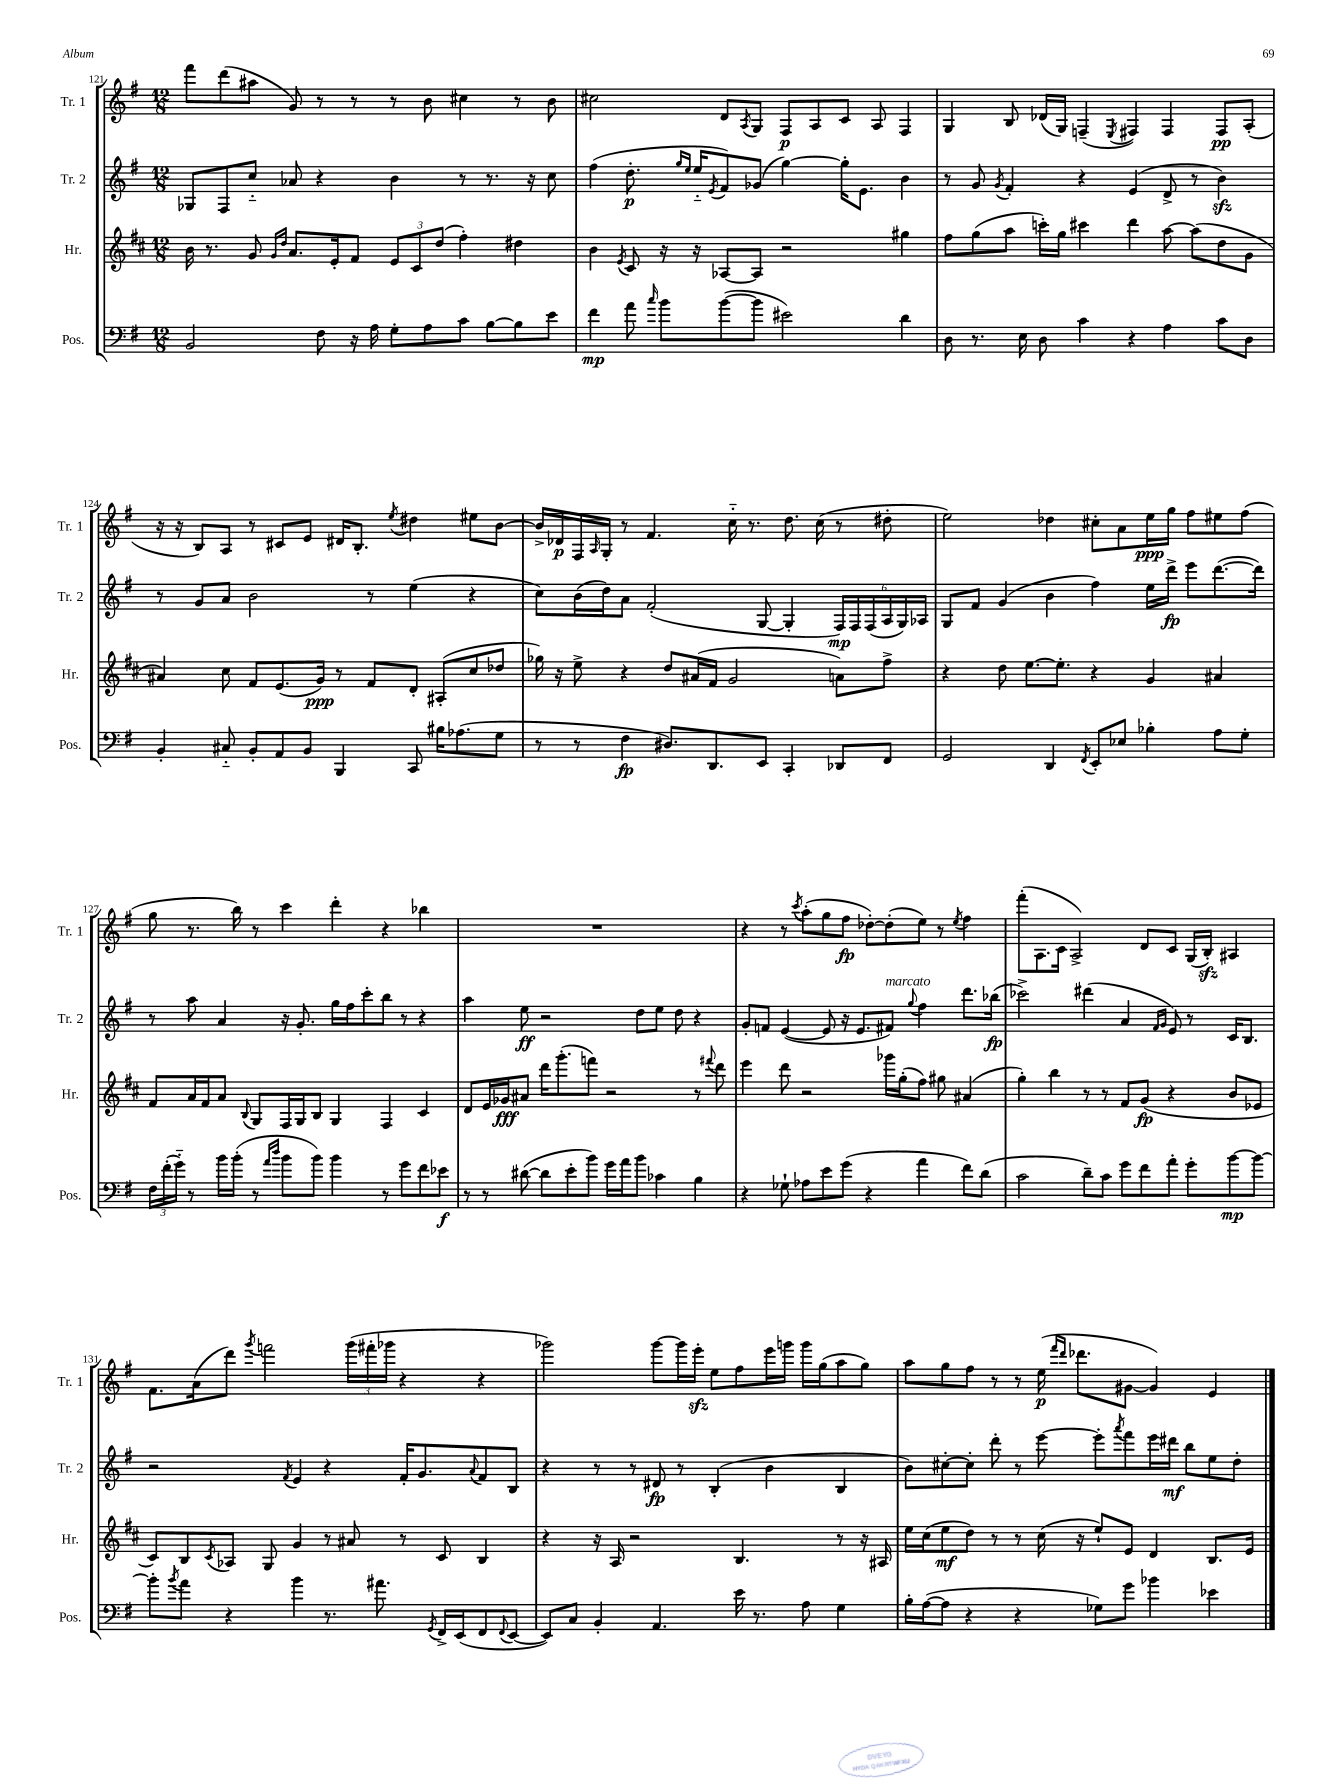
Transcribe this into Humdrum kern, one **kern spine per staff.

**kern	**dynam	**kern	**dynam	**kern	**dynam	**kern	**dynam
*part4	*part4	*part3	*part3	*part2	*part2	*part1	*part1
*staff4	*staff4	*staff3	*staff3	*staff2	*staff2	*staff1	*staff1
*I"Pos.	*	*I"Hr.	*	*I"Tr. 2	*	*I"Tr. 1	*
*I'Pos.	*	*I'Hr.	*	*I'Tr. 2	*	*I'Tr. 1	*
*clefF4	*	*clefG2	*	*clefG2	*	*clefG2	*
*k[f#]	*	*k[f#c#]	*	*k[f#]	*	*k[f#]	*
*M12/8	*	*M12/8	*	*M12/8	*	*M12/8	*
=121	=121	=121	=121	=121	=121	=121	=121
2BB/	.	16b\	.	8G-X/L	.	8fff#\L	.
.	.	8.r	.	.	.	.	.
.	.	.	.	8F#/	.	(8ddd\	.
.	.	8g/	.	8cc/J	.	8aa#X\J	.
.	.	16qqg/LL	.	.	.	.	.
.	.	16qqdd/JJ	.	.	.	.	.
.	.	8.a/L	.	8a-X/	.	8g/)	.
8F#\	.	.	.	4r	.	8r	.
.	.	16e'/k	.	.	.	.	.
16r	.	8f#/J	.	.	.	8r	.
16A\	.	.	.	.	.	.	.
8G'\L	.	12e/L	.	4b\	.	8r	.
.	.	12c#/	.	.	.	.	.
8A\	.	.	.	.	.	8b\	.
.	.	(12dd/J	.	.	.	.	.
8c\J	.	4ff#'\)	.	8r	.	4cc#X\	.
[8B\L	.	.	.	8.r	.	.	.
8B\]	.	4dd#X\	.	.	.	8r	.
.	.	.	.	16r	.	.	.
8e\J	.	.	.	8cc\	.	8b\	.
=122	=122	=122	=122	=122	=122	=122	=122
4f#\	mp	4b\	.	(4ff#\	.	2cc#X\	.
.	.	8qe/	.	.	.	.	.
8a\	.	8c#/	.	8.dd'\	p	.	.
16qqcc/	.	.	.	.	.	.	.
8b\L	.	16r	.	.	.	.	.
.	.	.	.	16qqgg/LL	.	.	.
.	.	.	.	16qqee/JJ	.	.	.
.	.	16r	.	16ee/KL	.	.	.
.	.	.	.	8qe/	.	.	.
([8b\	.	[8A-X/L	.	8f#/)	.	8d/L	.
.	.	.	.	.	.	8qA/	.
8b\J]	.	8A-/J]	.	(8g-X/J	.	8G/J	.
2e#X\)	.	2r	.	[4gg\)	.	8F#/L	p
.	.	.	.	.	.	8A/	.
.	.	.	.	16gg'\KL]	.	8c/J	.
.	.	.	.	8.e\J	.	.	.
.	.	.	.	.	.	8A/	.
4d\	.	4gg#X\	.	4b\	.	4F#/	.
=123	=123	=123	=123	=123	=123	=123	=123
8D\	.	8ff#\L	.	8r	.	4G/	.
8.r	.	(8gg\	.	8g/	.	.	.
.	.	.	.	8qg/	.	.	.
.	.	8aa\J	.	4f#'/	.	8B/	.
16E\	.	.	.	.	.	.	.
8D\	.	16cccn'\LL)	.	.	.	(16d-X/LL	.
.	.	16gg\JJ	.	.	.	16G/JJ)	.
4c\	.	4ccc#X\	.	4r	.	(4Fn~/	.
.	.	.	.	.	.	8qE/	.
4r	.	4ddd\	.	(4e/	.	4F#X/)	.
4A\	.	[8aa\	.	8d^/	.	4F#/	.
.	.	(8aa\L]	.	8r	.	.	.
8c\L	.	8dd\	.	4bzz\)	.	8F#/L	pp
8D\J	.	8g\J	.	.	.	(8A'/J	.
!!LO:LB:g=z
=124	=124	=124	=124	=124	=124	=124	=124
4BB'/	.	4a#X/)	.	8r	.	16r	.
.	.	.	.	.	.	16r	.
.	.	.	.	8g/L	.	8B/L)	.
8C#X/	.	8cc#\	.	8a/J	.	8A/J	.
8BB'/L	.	8f#/L	.	2b\	.	8r	.
8AA/	.	(8.e/	.	.	.	8c#X/L	.
8BB/J	.	.	.	.	.	8e/J	.
.	.	16g/Jk)	ppp	.	.	.	.
4BBB/	.	8r	.	.	.	16d#X/KL	.
.	.	.	.	.	.	8.B'/J	.
.	.	8f#/L	.	8r	.	.	.
.	.	.	.	.	.	8qee/	.
8CC/	.	8d'/J	.	(4ee\	.	4dd#X\	.
16B#X\KL	.	(8A#X'/L	.	.	.	.	.
(8.A-X\	.	.	.	.	.	.	.
.	.	8cc#/	.	4r	.	8ee#X\L	.
8G\J	.	8dd-X/J	.	.	.	[8b\J	.
=125	=125	=125	=125	=125	=125	=125	=125
8r	.	16gg-X\)	.	8cc\L)	.	16b^/LL]	.
.	.	16r	.	.	.	16d-X/	p
8r	.	8ee^\	.	(16b\L	.	16F#/	.
.	.	.	.	.	.	16qqA/	.
.	.	.	.	16dd\J)	.	16G'/JJ	.
4F#\	fp	4r	.	8a\J	.	8r	.
.	.	.	.	(2f#'/	.	4.f#/	.
8.D#X/L)	.	8dd/L	.	.	.	.	.
.	.	(16a#X/L	.	.	.	.	.
8.DD/	.	16f#/JJ	.	.	.	.	.
.	.	2g/	.	.	.	16cc\	.
.	.	.	.	.	.	8.r	.
8EE/J	.	.	.	[8G/	.	.	.
4CC'/	.	.	.	4G'/]	.	8.dd\	.
.	.	.	.	.	.	(16cc\	.
8DD-X/L	.	8an\L)	.	24F#/LL)	mp	8r	.
.	.	.	.	24F#/	.	.	.
.	.	.	.	(24F#/	.	.	.
8FF#/J	.	8ff#^\J	.	24A/	.	8dd#X'\	.
.	.	.	.	24G/)	.	.	.
.	.	.	.	24A-X/JJ	.	.	.
=126	=126	=126	=126	=126	=126	=126	=126
2GG/	.	4r	.	8G/L	.	2ee\)	.
.	.	.	.	8f#/J	.	.	.
.	.	8dd\	.	(4g/	.	.	.
.	.	[8.ee\L	.	.	.	.	.
4DD/	.	.	.	4b\	.	4dd-X\	.
.	.	8.ee'\J]	.	.	.	.	.
8qFF#/	.	.	.	.	.	.	.
8EE'/L	.	4r	.	4ff#\)	.	8cc#X'\L	.
8E-X/J	.	.	.	.	.	8a\	.
4B-X'\	.	4g/	.	16ee\LL	.	16ee\L	ppp
.	.	.	.	16ddd^\JJ	fp	16gg\JJ	.
.	.	.	.	8eee\L	.	8ff#\L	.
8A\L	.	4a#X/	.	([8.ddd\	.	8ee#X\	.
8G'\J	.	.	.	.	.	(8ff#\J	.
.	.	.	.	16ddd\Jk])	.	.	.
!!LO:LB:g=z
=127	=127	=127	=127	=127	=127	=127	=127
24F#\LL	.	8f#/L	.	8r	.	8gg\	.
(24f#'\	.	.	.	.	.	.	.
24g\JJ)	.	.	.	.	.	.	.
8r	.	16a/L	.	8aa\	.	8.r	.
.	.	16f#/J	.	.	.	.	.
16b\LL	.	8a/J	.	4a/	.	.	.
(16b'\JJ	.	.	.	.	.	16bb\)	.
.	.	8qqB/	.	.	.	.	.
8r	.	8G/L	.	.	.	8r	.
16qqa/LL	.	.	.	.	.	.	.
16qqdd/JJ	.	.	.	.	.	.	.
8b\L	.	16F#/L	.	16r	.	4ccc\	.
.	.	16G/J	.	8.g'/	.	.	.
8b\J)	.	8B/J	.	.	.	.	.
4b\	.	4G/	.	16gg\LL	.	4ddd'\	.
.	.	.	.	16ff#\J	.	.	.
.	.	.	.	8ccc'\	.	.	.
8r	.	4F#/	.	8bb\J	.	4r	.
8g\L	.	.	.	8r	.	.	.
8f#\	.	4c#/	.	4r	.	4bb-X\	.
8e-X\J	f	.	.	.	.	.	.
=128	=128	=128	=128	=128	=128	=128	=128
8r	.	8d/L	.	4aa\	.	1.r	.
8r	.	16e/L	.	.	.	.	.
.	.	16g-X/J	fff	.	.	.	.
([8d#X\	.	8a#X/J	.	8ee\	ff	.	.
8d#\L]	.	16ddd\KL	.	2r	.	.	.
.	.	(8.ggg'\	.	.	.	.	.
8e'\	.	.	.	.	.	.	.
8b\J)	.	8fffn\J)	.	.	.	.	.
16g\LL	.	2r	.	.	.	.	.
16a\J	.	.	.	.	.	.	.
8b\J	.	.	.	8dd\L	.	.	.
4c-X\	.	.	.	8ee\J	.	.	.
.	.	.	.	8dd\	.	.	.
4B\	.	8r	.	4r	.	.	.
.	.	8qqfff#X/	.	.	.	.	.
.	.	8ddd\	.	.	.	.	.
=129	=129	=129	=129	=129	=129	=129	=129
4r	.	4eee\	.	8g'/L	.	4r	.
.	.	.	.	8fn/J	.	.	.
8G-X`\	.	8ddd\	.	([4e/	.	8r	.
.	.	.	.	.	.	8qccc/	.
8A-X\L	.	2r	.	.	.	(8aa'\L	.
8e\	.	.	.	8e/]	.	8gg\	.
(8g\J	.	.	.	16r	.	8ff#\J	fp
.	.	.	.	8.e/L	.	.	.
4r	.	.	.	.	.	[8dd-X'\L)	.
!	!	!	!	!LO:TX:a:i:t=marcato	!	!	!
.	.	16ggg-X\LL	.	8f#X/J)	.	(8dd-'\]	.
.	.	(16gg'\J	.	.	.	.	.
.	.	.	.	8qqgg/	.	.	.
4a\	.	8ff#\J)	.	4ff#\	.	8ee\J)	.
.	.	8gg#X\	.	.	.	8r	.
.	.	.	.	.	.	8qee/	.
8f#\L)	.	(4a#X/	.	8.ddd\L	.	4ff#\	.
(8d\J	.	.	.	.	.	.	.
.	.	.	.	(16bb-X\Jk	fp	.	.
=130	=130	=130	=130	=130	=130	=130	=130
2c\	.	4gg'\)	.	2ccc-X^\)	.	(8fff#'\L	.
.	.	.	.	.	.	8.A\	.
.	.	4bb\	.	.	.	.	.
.	.	.	.	.	.	16c\Jk	.
.	.	.	.	.	.	2A^/)	.
8d~\L)	.	8r	.	(4ddd#X\	.	.	.
8c\J	.	8r	.	.	.	.	.
8g\L	.	8f#/L	.	4a/	.	.	.
8f#\	.	(8g/J	fp	.	.	8d/L	.
.	.	.	.	16qqf#/LL	.	.	.
.	.	.	.	16qqg/JJ	.	.	.
8a'\J	.	4r	.	8e/)	.	8c/J	.
8g'\L	.	.	.	8r	.	(16G/LL	.
.	.	.	.	.	.	16Bzz'/JJ)	.
[8b\	mp	8b/L	.	16c/KL	.	4A#X/	.
.	.	.	.	8.B/J	.	.	.
8b\J_	.	8e-X/J	.	.	.	.	.
!!LO:LB:g=z
=131	=131	=131	=131	=131	=131	=131	=131
8b'\L]	.	8c#/L)	.	2r	.	8.f#\L	.
8qb/	.	.	.	.	.	.	.
8a\J	.	8B/	.	.	.	.	.
.	.	.	.	.	.	(16a\k	.
.	.	8qc#/	.	.	.	.	.
4r	.	8A-X/J	.	.	.	8ddd\J)	.
.	.	.	.	.	.	8qggg/	.
.	.	8G/	.	.	.	2fffn\	.
.	.	.	.	8qf#/	.	.	.
4b\	.	4g/	.	4e/	.	.	.
8.r	.	8r	.	4r	.	.	.
.	.	8a#X/	.	.	.	(24ggg\LL	.
.	.	.	.	.	.	24fff#X'\	.
8.a#X\	.	.	.	.	.	.	.
.	.	.	.	.	.	24ggg-X\JJ	.
.	.	8r	.	16f#'/KL	.	4r	.
.	.	.	.	8.g/	.	.	.
8qGG/	.	.	.	.	.	.	.
16FF#^/LL	.	8c#/	.	.	.	.	.
(16EE/J	.	.	.	.	.	.	.
.	.	.	.	8qqa/	.	.	.
8FF#/	.	4B/	.	8f#/	.	4r	.
8qqFF#/	.	.	.	.	.	.	.
[8EE/J	.	.	.	8B/J	.	.	.
=132	=132	=132	=132	=132	=132	=132	=132
8EE/L])	.	4r	.	4r	.	2ggg-X\)	.
8C/J	.	.	.	.	.	.	.
4BB'/	.	16r	.	8r	.	.	.
.	.	16A/	.	.	.	.	.
.	.	2r	.	8r	.	.	.
4.AA/	.	.	.	8d#X/	fp	[8ggg-\L	.
.	.	.	.	8r	.	16ggg-\L]	.
.	.	.	.	.	.	16eeezz'\JJ	.
.	.	.	.	(4B'/	.	8ee\L	.
16e\	.	4.B/	.	.	.	8ff#\	.
8.r	.	.	.	.	.	.	.
.	.	.	.	4b\	.	16eee\L	.
.	.	.	.	.	.	16gggn\JJ	.
8A\	.	.	.	.	.	16ggg\LL	.
.	.	.	.	.	.	(16gg\J	.
4G\	.	8r	.	4B/	.	8aa\	.
.	.	16r	.	.	.	8gg\J)	.
.	.	16A#X/	.	.	.	.	.
=133	=133	=133	=133	=133	=133	=133	=133
16B'\LL	.	16ee\LL	.	8b\L)	.	8aa\L	.
([16A\J	.	(16cc#\J	.	.	.	.	.
8A\J]	.	8ee\	mf	[8cc#X'\	.	8gg\	.
4r	.	8dd\J)	.	8cc#'\J]	.	8ff#\J	.
.	.	8r	.	8ddd'\	.	8r	.
4r	.	8r	.	8r	.	8r	.
.	.	(16cc#\	.	[8eee\	.	(16ee\	p
.	.	.	.	.	.	16qqfff#/LL	.
.	.	.	.	.	.	16qqddd/JJ	.
.	.	16r	.	.	.	8.ddd-X\L	.
8G-X\L)	.	8ee`/L)	.	8eee'\L]	.	.	.
.	.	.	.	8qaaa/	.	.	.
8g\J	.	8e/J	.	8fff#\	.	[8g#X\J	.
4b-X\	.	4d/	.	16eee\L	.	4g#/])	.
.	.	.	.	16ddd#X\JJ	mf	.	.
.	.	.	.	8bb\L	.	.	.
4e-X\	.	8.B/L	.	8ee\	.	4e/	.
.	.	.	.	8dd'\J	.	.	.
.	.	16e/Jk	.	.	.	.	.
==	==	==	==	==	==	==	==
*-	*-	*-	*-	*-	*-	*-	*-
